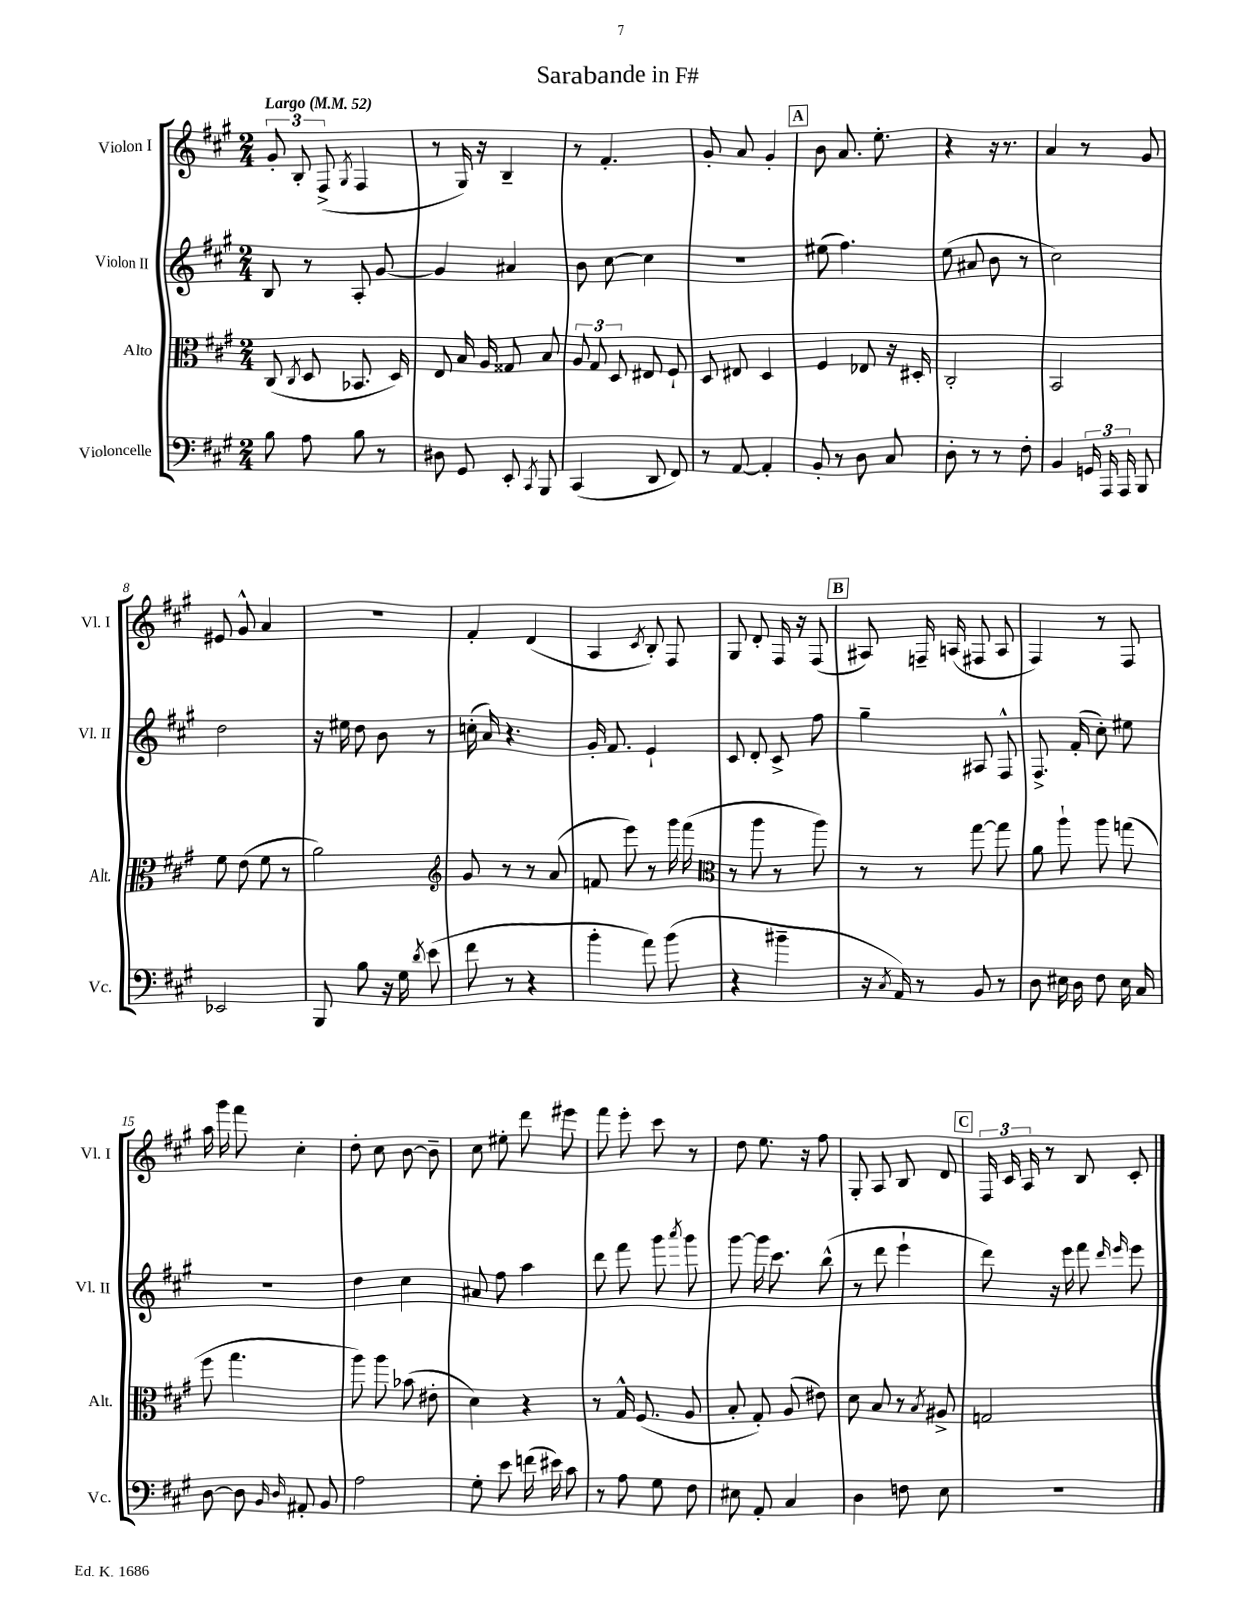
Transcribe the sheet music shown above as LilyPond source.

\header { title = "Sarabande in F#" }
<<
\new StaffGroup <<
\new Staff = "s0" \with { instrumentName = "Violon I" shortInstrumentName = "Vl. I" } {
    \clef treble \key a \major \numericTimeSignature \time 2/4 \tempo "Largo" 4 = 52
    \autoBeamOff \tuplet 3/2 { gis'8-. b8-. fis8->( } \acciaccatura { gis8 } fis4 |
    r8 gis16) r16 b4-- |
    r8 fis'4.-. |
    gis'8-. a'8 gis'4-. |
    \mark \markup { \box "A" } b'8 a'8. e''8.-. |
    r4 r16 r8. |
    a'4 r8 gis'8 |
    eis'8 gis'8-^ a'4 |
    r2 |
    fis'4-. d'4( |
    a4 \acciaccatura { cis'8 } b8-.) fis8 |
    gis8 d'8-. fis16 r16 fis8( |
    \mark \markup { \box "B" } ais8) f16-- a16( fis8 a8 |
    fis4) r8 fis8 |
    a''16 gis'''16 fis'''8 cis''4-. |
    d''8-. cis''8 b'8~ b'8-- |
    cis''8 eis''8-. d'''8 eis'''8 |
    fis'''8 e'''8-. cis'''8 r8 |
    d''8 e''8. r16 fis''8 |
    gis8-. a8 b8 d'8 |
    \mark \markup { \box "C" } \tuplet 3/2 { fis16 cis'16 a16 } r8 b8 cis'8-. \bar "|." |
}
\new Staff = "s1" \with { instrumentName = "Violon II" shortInstrumentName = "Vl. II" } {
    \clef treble \key a \major \numericTimeSignature \time 2/4
    \autoBeamOff b8 r8 a8-. gis'8~ |
    gis'4 ais'4 |
    b'8 cis''8~ cis''4 |
    R2 |
    \mark \markup { \box "A" } eis''8( fis''4.) |
    e''8( ais'8 b'8 r8 |
    cis''2) |
    d''2 |
    r16 eis''16 d''8 b'8 r8 |
    c''16-.( a'16) r4. |
    gis'16-. fis'8. e'4-! |
    cis'8 d'8-. cis'8-> fis''8 |
    \mark \markup { \box "B" } gis''4-- ais8 fis8-^ |
    fis8.-> fis'16-.( cis''8-.) eis''8 |
    R2 |
    d''4 cis''4 |
    ais'8 fis''8 a''4 |
    d'''8 fis'''8 gis'''8 \acciaccatura { a'''8 } gis'''8 |
    gis'''8~ gis'''16 cis'''8. b''8-^( |
    r8 d'''8 e'''4-! |
    \mark \markup { \box "C" } d'''8) r16 e'''16 fis'''8 \grace { d'''16 e'''16 } e'''8 \bar "|." |
}
\new Staff = "s2" \with { instrumentName = "Alto" shortInstrumentName = "Alt." } {
    \clef alto \key a \major \numericTimeSignature \time 2/4
    \autoBeamOff cis8( \acciaccatura { cis8 } d8 bes,8. d16) |
    e8 b16 a16 gisis8 b8 |
    \tuplet 3/2 { a8 gis8 d8 } eis8 fis8-! |
    d8 eis8 d4 |
    \mark \markup { \box "A" } fis4 ees8 r16 dis16-. |
    cis2-. |
    b,2 |
    fis'8 e'8( fis'8 r8 |
    a'2) |
    \clef treble gis'8 r8 r8 a'8( |
    f'8 e'''8) r8 gis'''16 fis'''16( |
    \clef alto r8 a''8 r8 a''8) |
    \mark \markup { \box "B" } r8 r8 gis''8~ gis''8 |
    a'8 a''8-! a''8 g''8( |
    fis''8 gis''4. |
    a''8) a''8 bes'8( eis'8-. |
    d'4) r4 |
    r8 gis16-^ fis8.( a8 |
    b8-. gis8-.) a8( eis'8) |
    d'8 b8 r8 \acciaccatura { b8 } ais8-> |
    \mark \markup { \box "C" } g2 \bar "|." |
}
\new Staff = "s3" \with { instrumentName = "Violoncelle" shortInstrumentName = "Vc." } {
    \clef bass \key a \major \numericTimeSignature \time 2/4
    \autoBeamOff b8 a8 b8 r8 |
    dis8 gis,8 e,8-. \acciaccatura { cis,8 } b,,8 |
    cis,4( d,8 fis,8) |
    r8 a,8~ a,4-. |
    \mark \markup { \box "A" } b,8-. r8 d8 cis8 |
    d8-. r8 r8 fis8-. |
    b,4 \tuplet 3/2 { g,16 a,,16 a,,16 } b,,8 |
    ees,2 |
    b,,8 b8 r16 gis16 \acciaccatura { d'8 } e'8( |
    fis'8 r8 r4 |
    b'4-. a'8) b'8( |
    r4 bis'4-- |
    \mark \markup { \box "B" } r16 \acciaccatura { cis8 } a,16) r8 b,8 r8 |
    d8 eis16 d16 fis8 eis16 cis16 |
    d8~ d8 \grace { b,16 d16 } ais,8-. b,8 |
    a2 |
    gis8-. e'8 f'16( eis'16) cis'8 |
    r8 a8 gis8 fis8 |
    eis8 a,8-. cis4 |
    d4 f8 e8 |
    \mark \markup { \box "C" } R2 \bar "|." |
}
>>
>>
